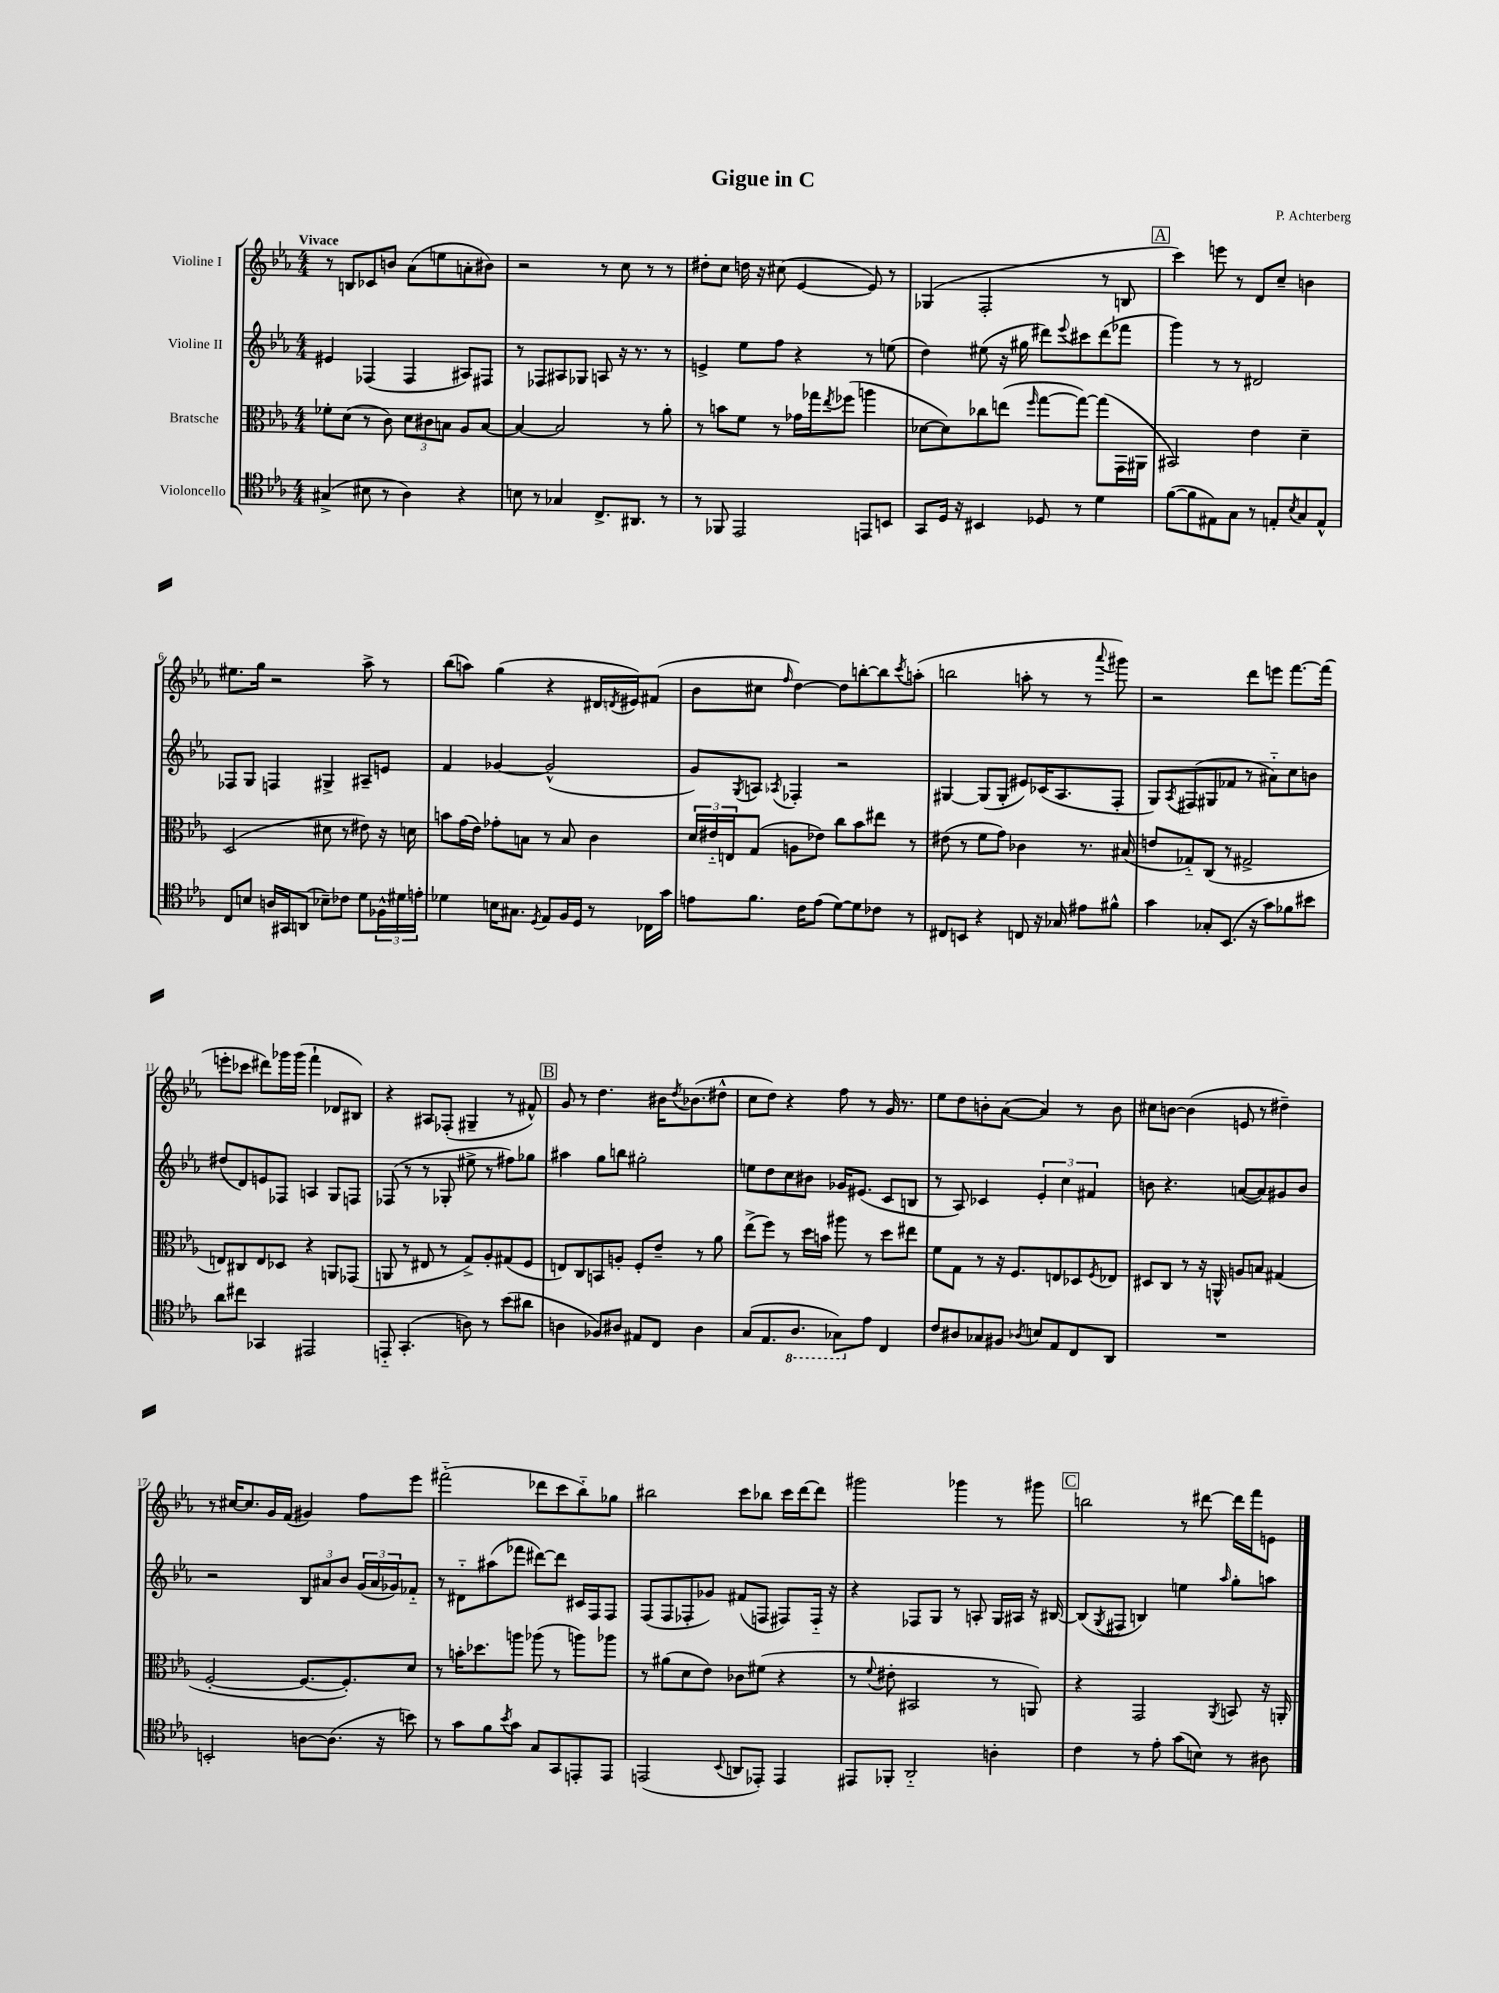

**kern	**kern	**kern	**kern
*part4	*part3	*part2	*part1
*staff4	*staff3	*staff2	*staff1
*I"Violoncello	*I"Bratsche	*I"Violine II	*I"Violine I
*clefC4	*clefC3	*clefG2	*clefG2
*k[b-e-a-]	*k[b-e-a-]	*k[b-e-a-]	*k[b-e-a-]
*M4/4	*M4/4	*M4/4	*M4/4
=1	=1	=1	=1
!	!	!	!LO:TX:a:B:t=Vivace
(4G#X^/	8f-X'\L	4e#X/	8r
.	(8d\J	.	8Bn/L
8B#X\	8r	(4F-X/	8c-X/
8r	8c\)	.	8bn/J
4A-\)	12d\L	4F-/	(8a-\L
.	12c#X\	.	.
.	.	.	8een\
.	12Bn\J	.	.
4r	8A-/L	8A#X/L)	8an'\
.	[8B/J	8F#X/J	8b#X\J)
=2	=2	=2	=2
8Bn\	4B/_	8r	2r
8r	.	8F-X/L	.
4G-X/	2B/]	8A#X/	.
.	.	8G-X/J	.
8.C^/L	.	8An/	8r
.	.	16r	8cc\
8.AA#X/J	.	8.r	.
.	8r	.	8r
8r	8a-'\	8r	8r
=3	=3	=3	=3
8r	8r	4en^/	8dd#X'\L
8FF-X/	8bn\L	.	8cc\J
2EE-/	8f\J	8ee-\L	16ddn\
.	.	.	16r
.	8r	8ff\J	(8cc#X\
.	16g-X\LL	4r	[4e-/
.	16gg-X\J	.	.
.	8qee-/	.	.
.	(8ff-X\J	.	.
8EEn/L	4aan\	8r	8e-/])
8BBn/J	.	(8een\	8r
=4	=4	=4	=4
8GG/L	[8d-X\L	4dd\)	(4G-X/
16D/Jk	8d-\])	.	.
16r	.	.	.
4BB#X/	8cc-X\	(8ee#X\	2F'/
.	(8een\J	16r	.
.	.	16gg#X\	.
.	16qqff/	.	.
8D-X/	[8gg\L	8ddd#X\L)	.
.	.	8qqeee-/	.
8r	8gg\J_)	8ccc#X\	.
4d\	(8gg\L]	(8ddd#\	8r
.	16GG\L	8fff-X\J	8Bn/
.	16AA#X\JJ	.	.
!!LO:REH:place=s1:t=A
=5	=5	=5	=5
([8f\L	2BB#X/)	4ggg\)	4ccc\)
8f\]	.	.	.
8E#X\)	.	8r	8eeen\
8G\J	.	8r	8r
8r	4e-\	2d#X/	8d/L
8En'/L	.	.	8cc~/J
8qB-/	.	.	.
8G/	4d~\	.	4bn\
8E^^/J	.	.	.
!!LO:LB:g=z
=6	=6	=6	=6
8C/L	(2D/	8F-X/L	8.ee#X\L
8Bn/J	.	8G/J	.
.	.	.	16gg\Jk
16An/LL	.	4Fn/	2r
16GG#X/J	.	.	.
(8AAn/J	.	.	.
8B-X~\L)	8d#X\	4G#X^/	.
8c-X\J	8r	.	.
8d\L	8e#X\)	8A#X~/L	8aa-^\
24F-X^^\L	16r	8en/J	8r
24d#X\	.	.	.
.	16dn\	.	.
24en'\JJ	.	.	.
=7	=7	=7	=7
4d-X\	8bn\L	4f/	(8bb-\L
.	(16g\L	.	8aan\J)
.	16e-\JJ)	.	.
16Bn\KL	8g-X'\L	[4g-X/	(4gg\
8.G#X\J	.	.	.
.	8Bn\J	.	.
8qD/	.	.	.
8E-/L	8r	(2g-^^/]	4r
16F/L	8B/	.	.
16D/JJ	.	.	.
8r	4c\	.	16d#X/LL
.	.	.	8qdn/
.	.	.	16e#X/J)
16C-X\LL	.	.	(8f#X/J
16g\JJ	.	.	.
=8	=8	=8	=8
8en\L	24d/LL	8g/L)	8b-\L
.	24e#X/	.	.
.	24En/J	.	.
.	.	8qG/	.
8.f\J	(8G/J	8An/J	8cc#X\J
.	.	8qA-X/	16qqff/
.	8An\L	4F-X'/	[4dd\)
16c\KL	.	.	.
(8e\J	8e-X\J)	.	.
[8d\L)	8cc\L	2r	8dd\L]
8d\]	8b-\	.	[8bbn'\
8c-X\J	8ee#X\J	.	8bb\]
.	.	.	8qccc/
8r	8r	.	(8aan'\J
=9	=9	=9	=9
8C#X/L	(8e#X\	[4G#X/	2bbn\
8BBn/J	8r	.	.
4r	8f\L	(8G#/L]	.
.	8g\J)	8G#'/J	.
8Cn/	4c-X\	8e#X/L)	8aan'\
16r	.	(16c-X/K	8r
16G-X/	.	8.A-/	.
8e#X\L	8.r	.	8r
.	.	.	8qqaaa-/
8f#X^^\J	.	8F'/J	8ggg#X\)
.	(16B#X/	.	.
=10	=10	=10	=10
4g\	8en/L	8G/L)	2r
.	.	8qA-/	.
.	8G-X/)	(8F#X/	.
8G-X'/L	(8C/J	8G#X/	.
(8.BB-/J	8r	8f-X/J	.
.	2G#X^/	8r	8ddd\L
16r	.	.	.
8g\L)	.	8a#X\L)	8eeen\J
8f-X\	.	8cc\	[8.fff\L
8b#X\J	.	8bn\J	.
.	.	.	(16fff\Jk]
!!LO:LB:g=z
=11	=11	=11	=11
8a-\L	8En/L)	(8dd#X/L	8eeen'\L
8cc#X\J	8C#X/	8d/)	8ccc-X\J
4GG-X/	8E/	8en/	8ddd#X\L)
.	8D-X/J	8F-X/J	16ggg-X\L
.	.	.	(16ggg-\JJ
2EE#X/	4r	4An/	4fff`\
.	8AAn/L	8G/L	8d-X/L
.	(8GG-X/J	8Fn/J	8B#X/J)
=12	=12	=12	=12
8EEn/	8AAn/	(8F-X/	4r
(4.GG'/	8r	8r	.
.	8E#X/	8r	8A#X/L
.	8r	8G-X'/	(8F-X'/J
8An\)	8G^/L)	8ee#X^\	4G#X~/
8r	8A-'/	8r	.
(8b-\L	(8G#X/	8ff#X\L)	8r
8a#X\J	8F/J	8gg-X\J	8f#X^^/)
!!LO:REH:place=s1:t=B
=13	=13	=13	=13
4An\	8En/L)	4aa#X\	8g/
.	8C/	.	8r
8F-X/L)	8BBn/	8gg\L	4.dd\
8A#X/J	8An'/J	8bbn\J	.
8E#X/L	8F'/L	2gg#X'\	.
8C/J	8e-~/J	.	16b#X\KL
.	.	.	8qdd/
.	.	.	(8.b-X\
4A#\	8r	.	.
.	8a-\	.	8dd#X^^\J
=14	=14	=14	=14
(8G/L	(8ee-^\L	8een\L	8cc\L
8.E-/	8ff\J)	8dd\	8dd\J)
.	8r	8cc\	4r
*8ba	*	*	*
8.AA-/J	.	.	.
.	16dd\LL	8b#X\J	.
.	16bn\JJ	.	.
8GG-X\L)	8aa#X\	16g-X/KL	8ff\
.	.	(8.e#X/J	.
*X8ba	*	*	*
8e-\J	8r	.	8r
4C/	8dd\L	8c/L	16g/
.	.	.	8.r
.	8ee#X\J	8Bn/J	.
=15	=15	=15	=15
8c/L	8f\L	8r	8ee-\L
8A#X/	8G\J	8A-/)	8dd\
8G-X/	8r	4c-X/	8bn'\
8F#X/J	16r	.	([8a-\J
.	8.F/L	.	.
8qA-X/	.	.	.
8Bn/L	.	6e-'/	4a-/])
8E-/	8En/	.	.
.	.	6cc\	.
8C/	8D-X/	.	8r
.	.	6f#X/	.
.	8qF/	.	.
8AA-/J	8E-X/J	.	8b\
=16	=16	=16	=16
1r	8D#X/L	8bn\	8cc#X\L
.	8C/J	4.r	[8bn\J
.	8r	.	(4b\]
.	16r	.	.
.	16AAn^^/	.	.
.	8An/L	([8an/L	8en/
.	8Bn/J	8a/])	8r
.	(4G#X/	8g#X/	4dd#X~\)
.	.	8b/J	.
!!LO:LB:g=z
=17	=17	=17	=17
2BBn'/	[2F'/	2r	8r
.	.	.	[16cc#X/KL
.	.	.	8.cc#/]
.	.	.	16g/L
.	.	.	(16f/JJ
[8An\L	8.F/L_	12B-/L	4g#X/)
.	.	12a#X/	.
(8.A\J]	.	.	.
.	.	12b-/J	.
.	8.F'/])	.	.
.	.	(24g/LL	8ff\L
.	.	24a#/	.
16r	.	.	.
.	.	24g-X/J)	.
8bn\)	8d/J	8f-X/J	8eee-\J
=18	=18	=18	=18
8r	8r	8r	(2fff#X\
8g\L	16bn'\KL	8d#X\L	.
.	8.dd-X\	.	.
8f\	.	(8aa#X\	.
8qb-/	.	.	.
8g\J	8aan\J	8fff-X\J	.
8G/L	(8aa-X\	[8ddd#X\L)	8ddd-X\L
8GG/	8r	8ddd#\J]	8ccc\
8EEn'/	8aan\L)	16c#X/LL	8bb-\)
.	.	16F/J	.
8EE/J	8aa-X\J	8F/J	8gg-X\J
=19	=19	=19	=19
(2EEn/	8r	(8F/L	2bb#X\
.	(8a#X\L	8F/	.
.	8d\	8F-X'/	.
.	8e-\J)	8g-X/J)	.
8qqBB-/	.	.	.
8AAn/L	8c-X\L	(8f#X/L	8ccc\L
8EE-X'/J)	(8f#X\J	8Fn/J	8bb-X\J
4EE-/	4r	8F#X/L)	16ccc\LL
.	.	.	[16ddd\J
.	.	16F#/Jk	8ddd\J]
.	.	16r	.
=20	=20	=20	=20
8EE#X/L	8r	4r	2ggg#X\
.	8qqf/	.	.
8FF-X'/J	8e#X'\	.	.
2AA-/	2BB#X/	8F-X/L	.
.	.	8G/J	.
.	.	8r	4ggg-X\
.	.	8An'/	.
4An'\	8r	16G/LL	8r
.	.	16A#X/JJ	.
.	8AAn/)	16r	8ggg#X\
.	.	[16B#X/	.
!!LO:REH:place=s1:t=C
=21	=21	=21	=21
4c\	4r	(8B#/L]	2bbn\
.	.	8qG/	.
.	.	8F#X/J	.
8r	2GG/	4Bn/)	.
8e-'\	.	.	.
(8g\L	.	4een\	8r
8Bn\J)	.	.	[8ddd#X\
.	8qAA-/	16qqaa-/	.
8r	8BBn/	8gg'\L	16ddd#\LL]
.	.	.	16fff\J
8A#X\	16r	8aan\J	8en\J
.	16AAn'/	.	.
==	==	==	==
*-	*-	*-	*-
